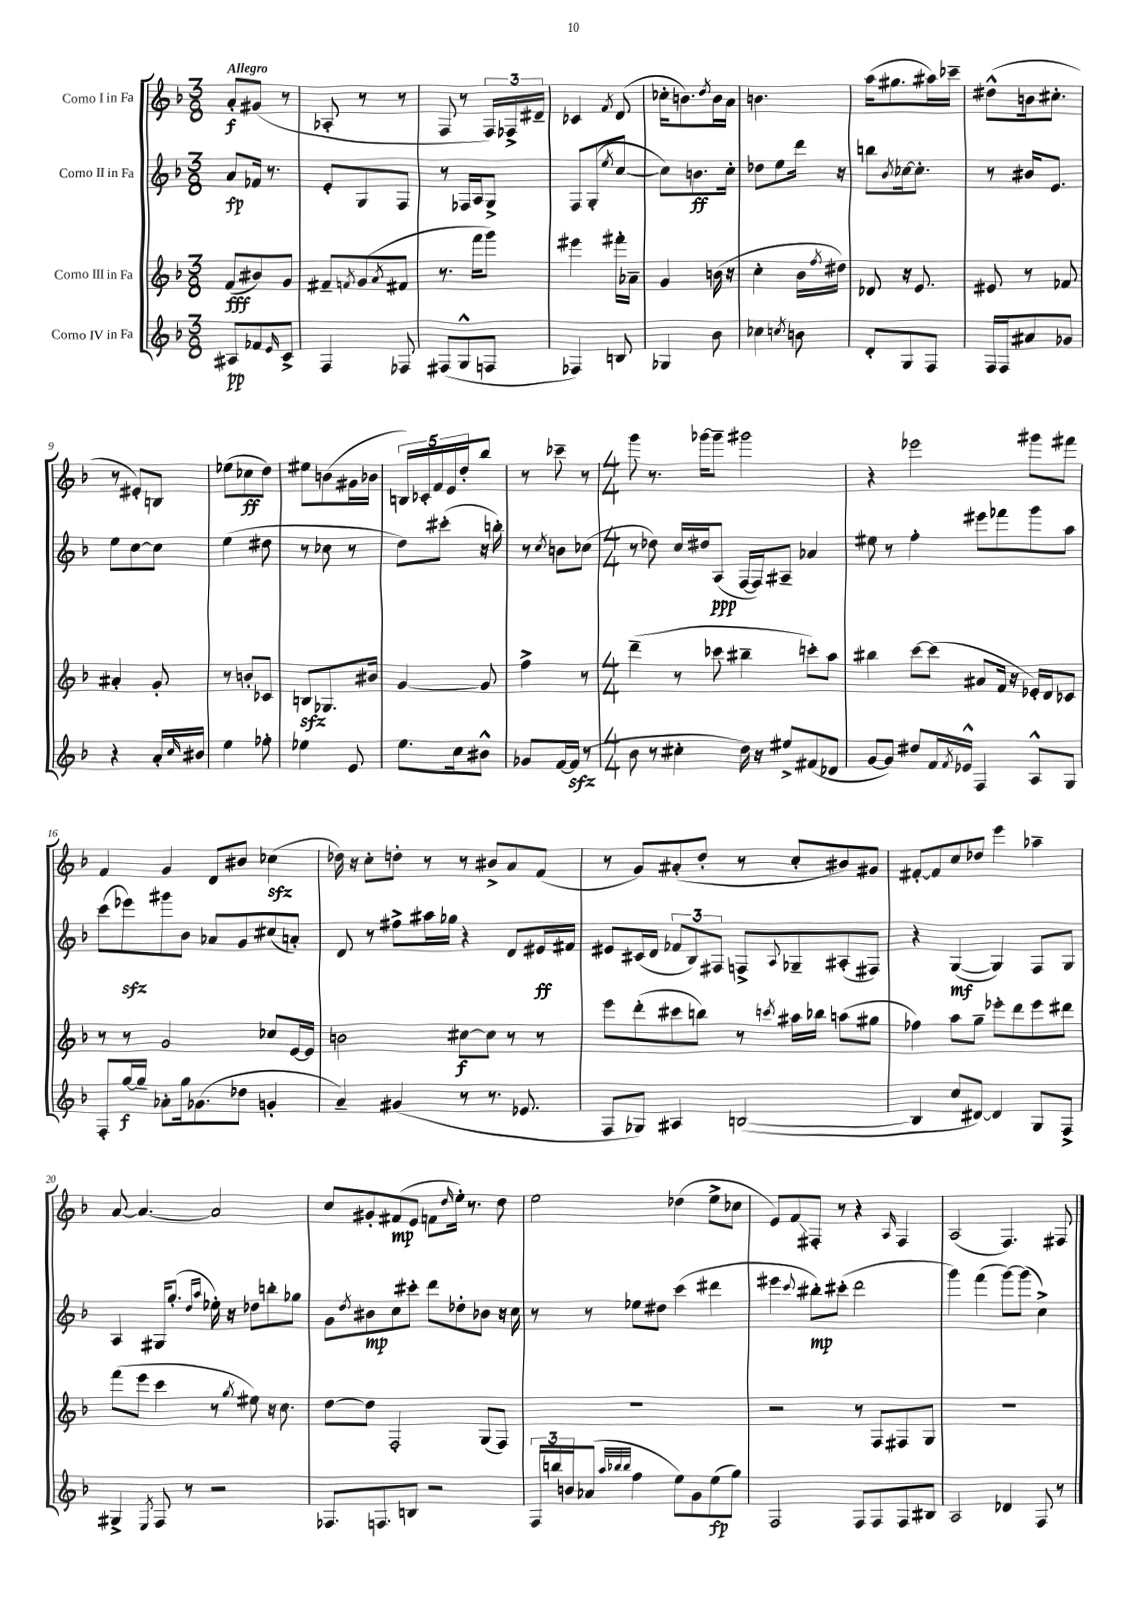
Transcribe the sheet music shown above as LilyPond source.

<<
\new StaffGroup <<
\new Staff = "s0" \with { instrumentName = "Corno I in Fa" } {
    \clef treble \key f \major \numericTimeSignature \time 3/8 \tempo "Allegro"
    a'8-.\f gis'8( r8 |
    aes8-. r8 r8 |
    f8 r8 \tuplet 3/2 { f16) fes16-> dis'16-- } |
    ces'4 \acciaccatura { f'8 } d'8( |
    ces''16-. b'8.) \acciaccatura { d''8 } b'16 a'16 |
    b'4. |
    a''16( gis''8. ais''16) ces'''16-- |
    dis''8-^( b'16 cis''8.-. |
    r8 eis'8-.) b8 |
    ees''8( ces''8\ff d''8) |
    eis''8 b'8( gis'16 bes'16 |
    \tuplet 5/4 { b16) ces'16-. f'16 e'16 d''16-. } bes''8 |
    r8 ces'''8-- r8 |
    \numericTimeSignature \time 4/4 g'''8 r8. ges'''16~ ges'''8-- gis'''2 |
    r4 ees'''2 gis'''8 fis'''8 |
    f'4 g'4 d'8 bis'8 ces''4\sfz( |
    des''16) r16 c''8-. d''8-. r8 r8 bis'8-> a'8 f'8( |
    r8 g'8) ais'8-.( d''8-. r8 c''8-. bis'8) gis'8 |
    fis'8~-. fis'8 c''8 des''8 e'''4 aes''4-- |
    a'8~ a'4.~ a'2 |
    c''8 gis'8-. fis'8\mp( e'8 f'8 \grace { d''16 } e''16-.) r8. d''8 |
    e''2 des''4( e''8-> ces''8 |
    e'8) f'8\glissando fis8-. r8 r4 \grace { a16 } fis4 |
    a2( f4.) fis8 \bar "|." |
}
\new Staff = "s1" \with { instrumentName = "Corno II in Fa" } {
    \clef treble \key f \major \numericTimeSignature \time 3/8
    a'8\fp fes'16 r8. |
    e'8-. g8 f8 |
    r8 fes16 a16 g8-> |
    f8 g8-.( \acciaccatura { e''8 } c''8~ |
    c''8) b'8.\ff c''16-. |
    des''8 e''8 d'''16 r16 |
    b''8 \acciaccatura { bes'8 } ces''16~ ces''8.-. |
    r8 bis'16 e'8. |
    e''8 c''8~ c''8 |
    e''4( dis''8 |
    r8 ces''8 r8 |
    d''8) cis'''8-.( r16 b''16-.) |
    r8 \acciaccatura { c''8 } b'8 ces''8( |
    \numericTimeSignature \time 4/4 r8 des''8) c''16 dis''16 a8\ppp( f16~ f16) ais8-- aes'4 |
    eis''8 r8 f''4-. eis'''8 fes'''8 g'''8 a''8 |
    c'''8( ees'''8\sfz) gis'''8 bes'8 aes'8 g'8 cis''8( a'8-.) |
    d'8 r8 fis''8-> ais''16 ges''16 r4 d'8 eis'16\ff fis'16 |
    eis'8 cis'16( d'16 \tuplet 3/2 { fes'8 bes8) fis8 } f8-> \appoggiatura { a8 } ges8-- ais8-.( fis8) |
    r4 g4~\mf( g4) f8 g8 |
    a4 gis16 g''8.-.( \grace { d''16 a''16 } ees''16-.) r16 des''8 b''8-. ges''8 |
    g'8 \acciaccatura { d''8 } bis'8\mp c''8 cis'''8-. d'''8 des''8-. bes'8 r16 c''16 |
    r8 r8 ees''8 dis''8 c'''4( dis'''4 |
    eis'''4 \appoggiatura { c'''8 } bis''8-.\mp) cis'''8-.( d'''2 |
    g'''4) f'''4( g'''8~) g'''8( c''4->) \bar "|." |
}
\new Staff = "s2" \with { instrumentName = "Corno III in Fa" } {
    \clef treble \key f \major \numericTimeSignature \time 3/8
    f'8\fff( bis'8) g'8 |
    fis'8-- \acciaccatura { f'8 } g'8( \acciaccatura { a'8 } fis'8 |
    r8. f'''16 g'''8) |
    eis'''4 fis'''16-. aes'16-- |
    g'4 b'16( r16 |
    c''4-. bes'16 \acciaccatura { f''8 } dis''16) |
    des'8 r16 e'8. |
    eis'8 r8 fes'8 |
    ais'4-. g'8-. |
    r8 b'8-. ces'8 |
    b8\sfz ges8. bis'16 |
    g'4~ g'8 |
    f''4-> r8 |
    \numericTimeSignature \time 4/4 d'''4--( r8 ces'''8 bis''4-- c'''8-.) a''8 |
    bis''4 c'''8~ c'''8( ais'8 f'16 r16 ees'16-.) d'16 ces'8 |
    r8 r8 g'2 ces''8 e'16~ e'16 |
    b'2 cis''8~\f cis''8 r8 r8 |
    e'''8 d'''8-.( cis'''8 b''8) r8 \acciaccatura { c'''8 } ais''16 bes''16 a''8( gis''8 |
    fes''4) a''8 g''8-- ees'''8-. d'''8 ees'''8 dis'''8 |
    f'''8( e'''8 c'''4 r8 \acciaccatura { g''8 } eis''8) r16 c''8. |
    d''8~ d''8 f2-. g8( f8) |
    R1 |
    r2 r8 f8 fis8 g8 |
    R1 \bar "|." |
}
\new Staff = "s3" \with { instrumentName = "Corno IV in Fa" } {
    \clef treble \key f \major \numericTimeSignature \time 3/8
    ais8\pp fes'8 \grace { e'16 } c'8-> |
    f4 fes8 |
    fis8( g8-^ f8 |
    fes4) b8 |
    ges4 bes'8 |
    ces''4 \acciaccatura { c''8 } b'8 |
    d'8-. g8 f8 |
    f16 f16 ais'8 ges'8 |
    r4 a'16-. \grace { c''16 } bis'16 |
    e''4 fes''8-. |
    ees''4 e'8 |
    e''8. c''16 bis'8-^ |
    ges'8 f'16~ f'16\sfz( r8 |
    \numericTimeSignature \time 4/4 bes'8 r8 cis''4-. d''16) r16 eis''8-> fis'8( des'8 |
    g'8~ g'8) dis''8 f'16 \acciaccatura { f'8 } ees'16-^ f4 a8-^ g8 |
    f8-. g''16~\f g''16-- aes'8-. g''16 ges'8.( des''8 g'4-. |
    a'4--) gis'4( r8 r8. ees'8. |
    f8 ges8) ais4 b2~( |
    b4 c''8 dis'8~) dis'4 g8 f8-> |
    gis4-> \acciaccatura { e8 } f8 r8 r2 |
    fes8. f8. b8 r2 |
    \tuplet 3/2 { f16 b''16 b'16 } aes'8( \grace { a''32 bes''32 bes''32 } f''4 e''8) g'8 e''8\fp( g''8) |
    f2 f8 f8 f8 bis8 |
    a2 des'4 f8 r8 \bar "|." |
}
>>
>>
